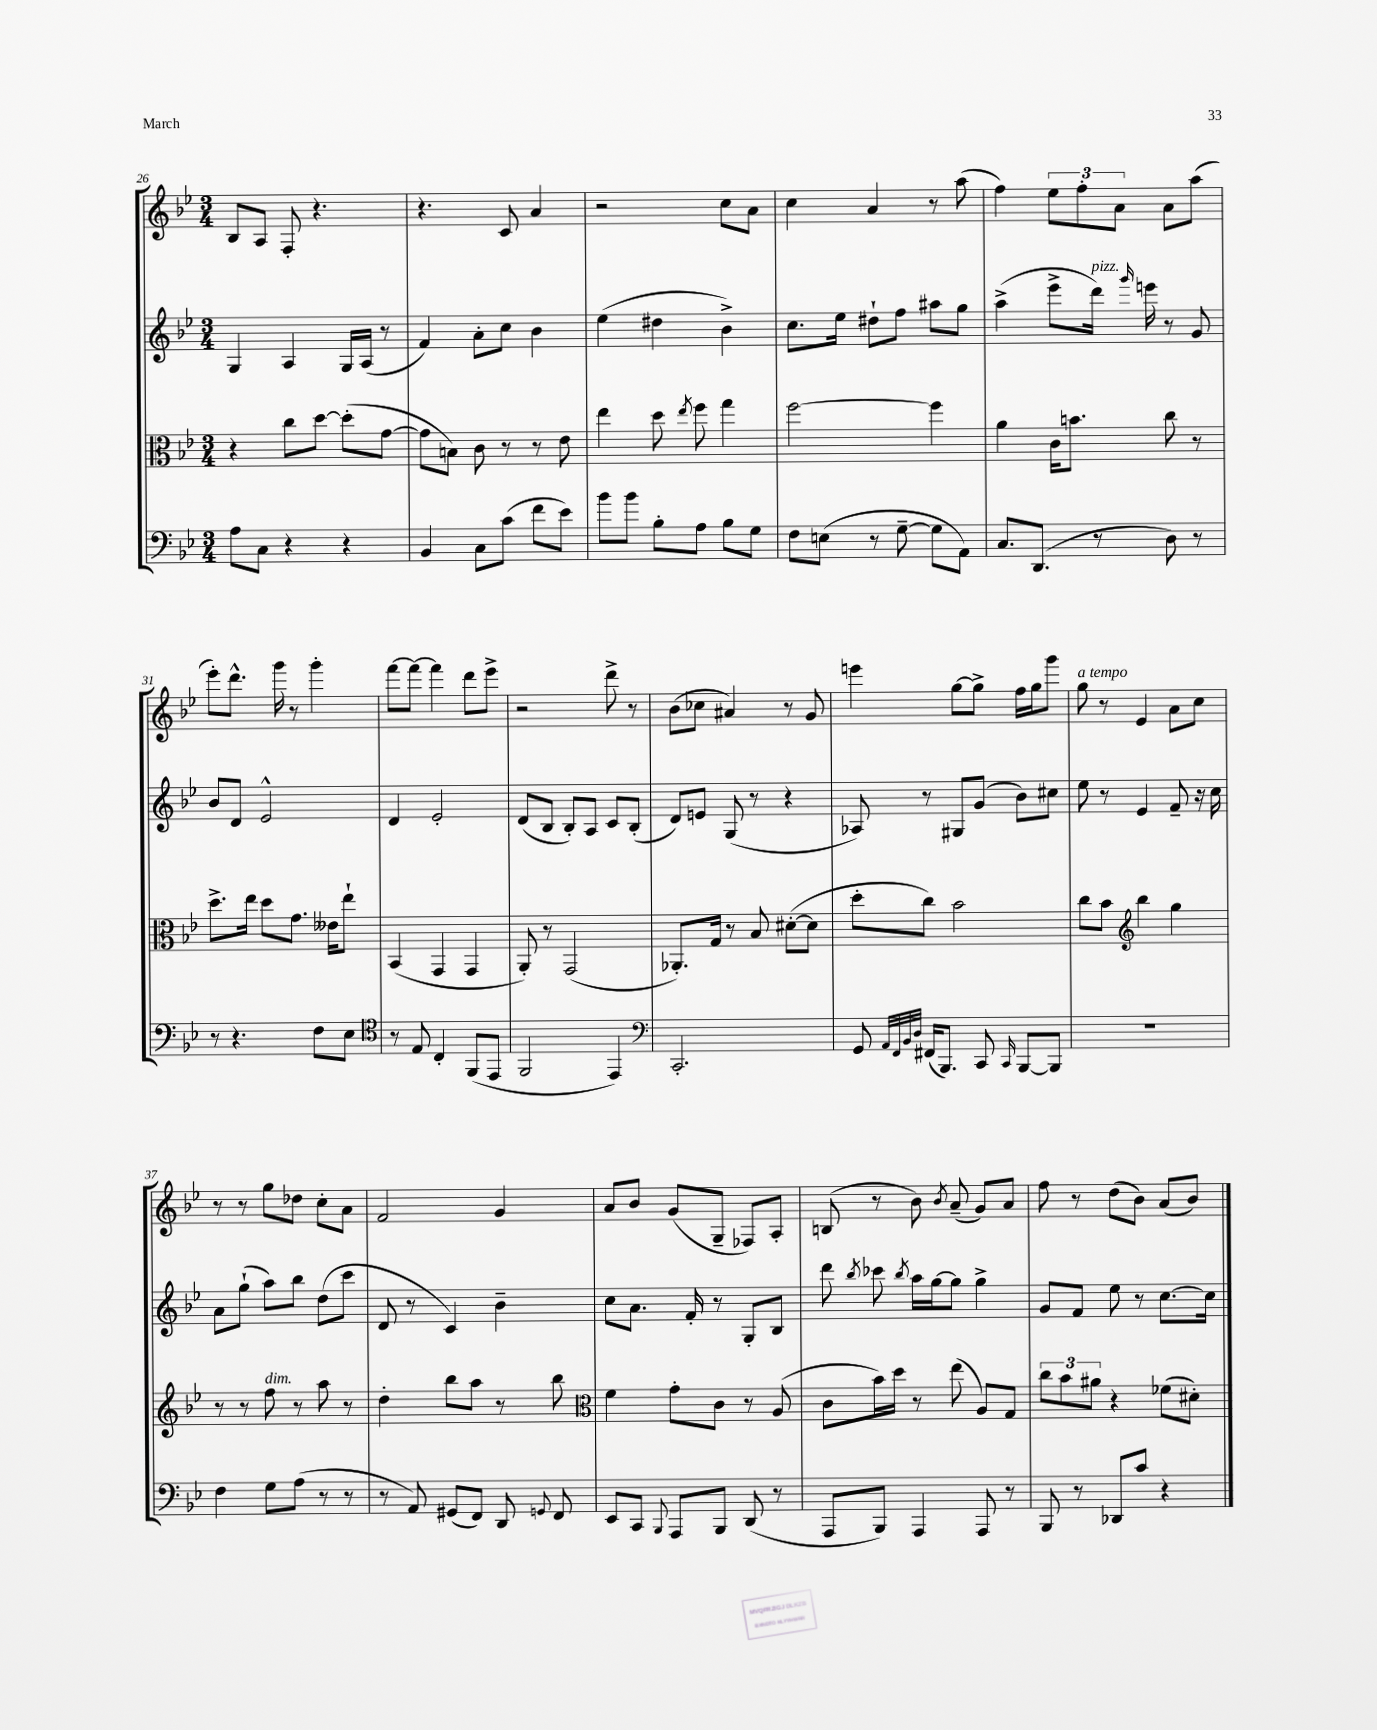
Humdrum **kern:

**kern	**kern	**kern	**kern
*part4	*part3	*part2	*part1
*staff4	*staff3	*staff2	*staff1
*clefF4	*clefC3	*clefG2	*clefG2
*k[b-e-]	*k[b-e-]	*k[b-e-]	*k[b-e-]
*M3/4	*M3/4	*M3/4	*M3/4
=26	=26	=26	=26
8A\L	4r	4G/	8B-/L
8C\J	.	.	8A/J
4r	8cc\L	4A/	8F'/
.	[8dd\J	.	4.r
4r	(8dd'\L]	16G/LL	.
.	.	(16A/JJ	.
.	[8g\J	8r	.
=27	=27	=27	=27
4BB-/	8g\L]	4f/)	4.r
.	8Bn\J)	.	.
8C\L	8c\	8a'\L	.
(8c\J	8r	8cc\J	8c/
8f\L	8r	4b-\	4a/
8e-\J)	8e-\	.	.
=28	=28	=28	=28
8b-\L	4ee-\	(4ee-\	2r
8b-\J	.	.	.
8B-'\L	8dd\	4dd#X\	.
.	8qee-/	.	.
8A\J	8ff\	.	.
8B-\L	4gg\	4b-^\)	8cc\L
8G\J	.	.	8a\J
=29	=29	=29	=29
8F\L	[2ff\	8.cc\L	4cc\
(8En\J	.	.	.
.	.	16ee-\Jk	.
8r	.	8dd#X`\L	4a/
[8G~\	.	8ff\J	.
8G\L]	4ff\]	8aa#X\L	8r
8AA\J)	.	8gg\J	(8aa\
=30	=30	=30	=30
8.C/L	4a\	(4aa^\	4ff\)
(8.DD/J	.	.	.
.	16c\KL	8eee-^\L	12ee-\L
.	8.bn\J	.	.
.	.	.	12ff'\
!	!	!LO:TX:a:i:t=pizz.	!
8r	.	16ddd\Jk)	.
.	.	.	12a\J
.	.	16qqggg/	.
.	.	16eeen\	.
8D\)	8cc\	8r	8a\L
8r	8r	8g/	(8aa\J
!!LO:LB:g=z
=31	=31	=31	=31
8r	8.dd^\L	8b-/L	8eee-'\L)
4.r	.	8d/J	8.ddd^^\J
.	16ee-\Jk	.	.
.	8dd\L	2e-^^/	.
.	.	.	16ggg\
.	8.g\J	.	8r
8F\L	.	.	4ggg'\
.	16e--X\KL	.	.
8E-\J	8ee-`\J	.	.
=32	=32	=32	=32
*clefC4	*	*	*
8r	(4BB-/	4d/	[8fff\L
8E-/	.	.	8fff\J_
4C'/	4GG/	2e-'/	4fff\]
(8FF/L	4GG/	.	8ddd\L
8EE-/J	.	.	8eee-^\J
=33	=33	=33	=33
2FF/	8AA'/)	(8d/L	2r
.	8r	8B-/J	.
.	(2GG/	8B-'/L)	.
.	.	8A/J	.
4EE-/)	.	8c/L	8ddd^\
.	.	(8B-'/J	8r
=34	=34	=34	=34
*clefF4	*	*	*
2.CC'/	8.AA-X'/L)	8d/L)	(8b-\L
.	.	8en/J	8cc-X\J
.	16G/Jk	.	.
.	8r	(8G/	4a#X/)
.	8B-/	8r	.
.	([8d#X'\L	4r	8r
.	8d#\J]	.	8g/
=35	=35	=35	=35
8GG/	8dd'\L	8A-X/)	4eeen\
32qqAA/LLL	.	.	.
32qqFF/	.	.	.
32qqBB-/	.	.	.
32qqD/JJJ	.	.	.
(16FF#X/KL	8cc\J)	8r	.
8.BBB-/J)	.	.	.
.	2b-\	8G#X/L	[8gg\L
8CC/	.	(8g/J	8gg^\J]
16qqCC/	.	.	.
[8BBB-/L	.	8b-\L)	16ff\LL
.	.	.	16gg\J
8BBB-/J]	.	8cc#X\J	8ggg\J
=36	=36	=36	=36
!	!	!	!LO:TX:a:i:t=a tempo
2.r	8cc\L	8ee-\	8gg\
.	8b-\J	8r	8r
*	*clefG2	*	*
.	4bb-\	4e-/	4e-/
.	4gg\	8f~/	8a\L
.	.	16r	8cc\J
.	.	16cc\	.
!!LO:LB:g=z
=37	=37	=37	=37
4F\	8r	8a\L	8r
.	8r	(8gg`\J	8r
!	!LO:TX:a:i:t=dim.	!	!
8G\L	8ff\	8aa\L)	8gg\L
(8A\J	8r	8bb-\J	8dd-X\J
8r	8aa\	(8dd\L	8cc'\L
8r	8r	8ccc\J	8a\J
=38	=38	=38	=38
8r	4dd'\	8d/	2f/
8AA/)	.	8r	.
(8GG#X/L	8bb-\L	4c/)	.
8FF/J)	8aa\J	.	.
8DD/	8r	4b-~\	4g/
8qqGGn/	.	.	.
8FF/	8bb-\	.	.
=39	=39	=39	=39
*	*clefC3	*	*
8EE-/L	4f\	8cc\L	8a/L
8CC/J	.	8.a\J	8b-/J
8qqBBB-/	.	.	.
8AAA/L	8g'\L	.	(8g/L
.	.	16f'/	.
8BBB-/J	8c\J	8r	8G~/J
(8DD/	8r	8G'/L	8F-X/L)
8r	(8A/	8B-/J	8A'/J
=40	=40	=40	=40
8AAA/L	8c\L	8ddd\	(8Bn/
.	.	8qbb-/	.
8BBB-/J)	16b-\L)	8ccc-X\	8r
.	16dd\JJ	.	.
.	.	8qbb-/	.
4AAA/	8r	16aa\LL	8b-\)
.	.	[16gg\J	.
.	.	.	8qb-/
.	(8ee-\	8gg\J]	(8a~/
8AAA/	8A/L)	4gg^\	8g/L)
8r	8G/J	.	8a/J
=41	=41	=41	=41
8BBB-/	12cc\L	8g/L	8ff\
.	12b-\	.	.
8r	.	8f/J	8r
.	12a#X\J	.	.
8DD-X/L	4r	8ee-\	(8dd\L
8c/J	.	8r	8b-\J)
4r	(8f-X\L	[8.cc\L	(8a/L
.	8d#X'\J)	.	8b-/J)
.	.	16cc\Jk]	.
==	==	==	==
*-	*-	*-	*-
